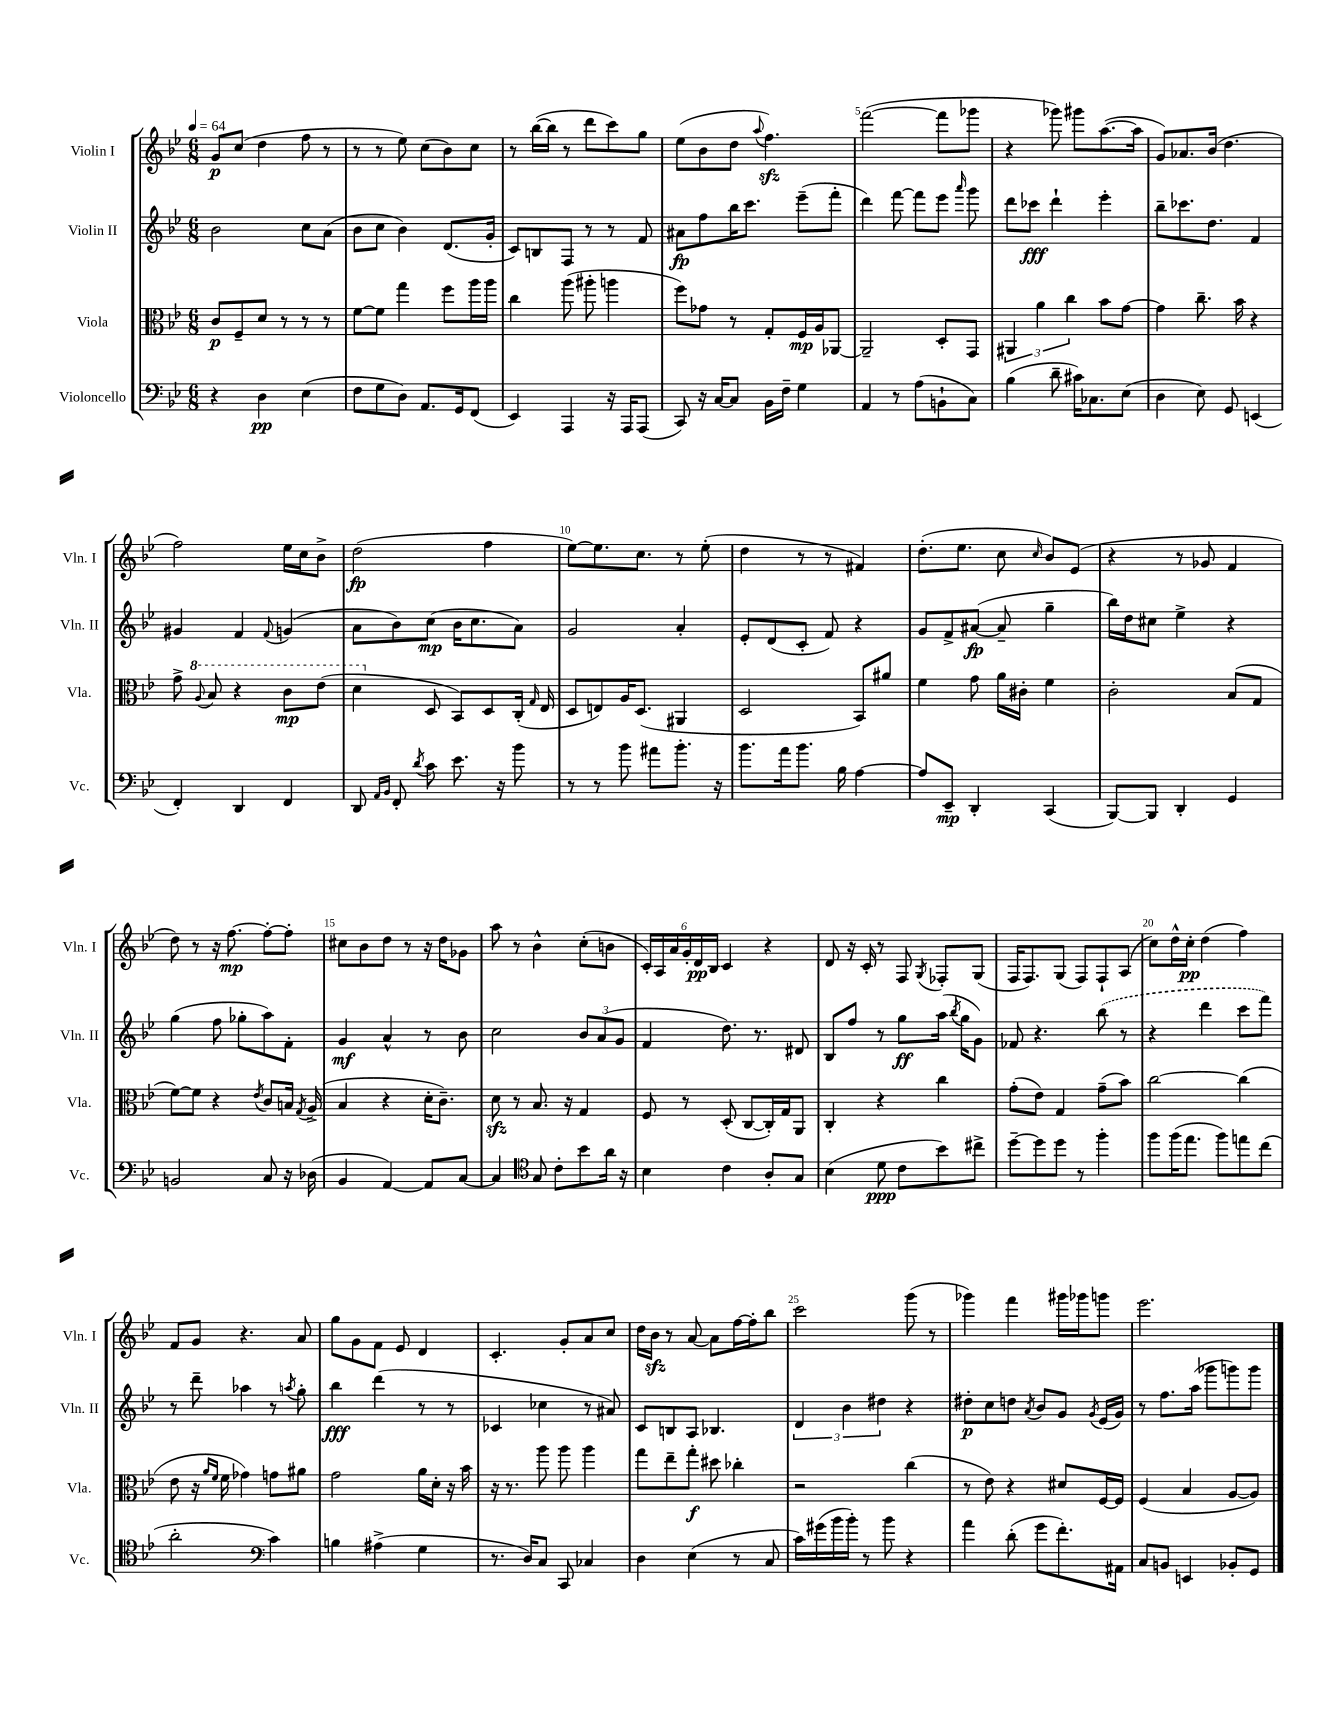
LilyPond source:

<<
\new StaffGroup <<
\new Staff = "s0" \with { instrumentName = "Violin I" shortInstrumentName = "Vln. I" } {
    \clef treble \key bes \major \numericTimeSignature \time 6/8 \tempo 4 = 64
    \autoBeamOff g'8[\p c''8]( d''4 f''8 r8 |
    r8 r8 ees''8) c''8[( bes'8) c''8] |
    r8 bes''16[~( bes''16] r8 d'''8[ c'''8) g''8] |
    ees''8[( bes'8 d''8] \appoggiatura { a''8 } f''4.\sfz) |
    f'''2~( f'''8[ ges'''8] |
    r4 ges'''8) gis'''8[ a''8.~( a''16] |
    g'8[) aes'8. bes'16]( d''4. |
    f''2) ees''16[ c''16 bes'8]-> |
    d''2\fp( f''4 |
    ees''8[~) ees''8. c''8.] r8 ees''8-.( |
    d''4 r8 r8 fis'4) |
    d''8.[-.( ees''8.] c''8 \grace { c''16 } bes'8[) ees'8]( |
    r4 r8 ges'8 f'4 |
    d''8) r8 r16 f''8.~\mp f''8[~-. f''8]-. |
    cis''8[ bes'8 d''8] r8 r16 d''16[ ges'8] |
    a''8 r8 bes'4-^ c''8[-.( b'8] |
    \tuplet 6/4 { c'16[-.) a16 a'16 g'16-. d'16\pp bes16] } c'4 r4 |
    d'8 r16 c'16-. r8 f8 \acciaccatura { g8 } fes8[-. g8]( |
    f16[ f8.) g8]( f8[) f8-! a8]( |
    c''8[) d''16-^ c''16]-.\pp d''4( f''4) |
    f'8[ g'8] r4. a'8 |
    g''8[ g'8 f'8] ees'8 d'4 |
    c'4.-. g'8[-. a'8 c''8] |
    d''16[ bes'16]\sfz r8 a'8~ a'8[ f''16~ f''16-. bes''8] |
    c'''2 g'''8( r8 |
    ges'''4) f'''4 gis'''16[ ges'''16 g'''8] |
    ees'''2. \bar "|." |
}
\new Staff = "s1" \with { instrumentName = "Violin II" shortInstrumentName = "Vln. II" } {
    \clef treble \key bes \major \numericTimeSignature \time 6/8
    \autoBeamOff bes'2 c''8[ a'8]( |
    bes'8[ c''8] bes'4) d'8.[( g'16]-. |
    c'8[) b8 f8] r8 r8 f'8 |
    ais'8[\fp f''8 bes''16 c'''8.] ees'''8[--( f'''8]-. |
    d'''4) f'''8~ f'''8[ ees'''8] \grace { a'''16 } g'''8 |
    d'''8[ ces'''8]\fff d'''4-! ees'''4-. |
    bes''8[-- ces'''8. d''8.] f'4 |
    gis'4 f'4 \appoggiatura { f'8 } g'4( |
    a'8[ bes'8) c''8]\mp( bes'16[ c''8. a'8]) |
    g'2 a'4-. |
    ees'8[-. d'8( c'8]-. f'8) r4 |
    g'8[ f'8-> ais'8]~\fp( ais'8-- g''4-- |
    bes''16[) d''16 cis''8] ees''4-> r4 |
    g''4( f''8 ges''8[-. a''8) f'8]-. |
    g'4\mf a'4-^ r8 bes'8 |
    c''2 \tuplet 3/2 { bes'8[ a'8( g'8] } |
    f'4 d''8.) r8. dis'8 |
    bes8[ f''8] r8 g''8[\ff a''16]( \acciaccatura { bes''8 } g''16[ g'8]) |
    fes'8 r4. \once \slurDashed bes''8( r8 |
    r4 d'''4 c'''8[ f'''8]) |
    r8 d'''8-- aes''4 r8 \acciaccatura { a''8 } g''8-. |
    bes''4\fff d'''4( r8 r8 |
    ces'4 ces''4 r8 ais'8) |
    c'8[ b8 a8] bes4. |
    \tuplet 3/2 { d'4 bes'4 dis''4 } r4 |
    dis''8[-.\p c''8 d''8] \acciaccatura { a'8 } bes'8[ g'8] \acciaccatura { g'8 } ees'16[( g'16]) |
    r8 f''8.[ a''16]( ges'''8[ g'''8) g'''8] \bar "|." |
}
\new Staff = "s2" \with { instrumentName = "Viola" shortInstrumentName = "Vla." } {
    \clef alto \key bes \major \numericTimeSignature \time 6/8
    \autoBeamOff c'8[\p f8-- d'8] r8 r8 r8 |
    f'8[~ f'8] g''4 f''8[ a''16 a''16] |
    c''4 a''8( ais''8-. a''4 |
    f''8[) ges'8] r8 g8[-. f16\mp a16 aes,8]~ |
    aes,2-- d8[-. g,8] |
    \tuplet 3/2 { ais,4 a'4 c''4 } bes'8[ g'8]~ |
    g'4 c''8.-- bes'16 r4 |
    g'8-> \ottava #1 \appoggiatura { a'8 } bes'8 r4 c''8[\mp ees''8]( |
    d''4 \ottava #0 d8 bes,8[) d8 c16]-.( \grace { g16 } ees16 |
    d8[ e8) a16 d8.]( ais,4 |
    d2 bes,8[) ais'8] |
    f'4 g'8 a'16[ cis'16]-. f'4 |
    c'2-. bes8[( g8] |
    f'8[~) f'8] r4 \acciaccatura { ees'8 } c'8[ b16] \acciaccatura { g8 } a16->( |
    bes4 r4 d'16[-. c'8.]--) |
    d'8\sfz r8 bes8. r16 g4 |
    f8 r8 d8-.( c8[~ c16-.) g16 a,8] |
    c4-. r4 c''4 |
    g'8[-.( ees'8]) g4 g'8[--( bes'8]) |
    c''2~ c''4( |
    ees'8 r16 \grace { a'16[ f'16] } f'16 ges'4) g'8[ ais'8] |
    g'2 a'16[ d'16]-. r16 bes'16 |
    r16 r8. a''8 a''8 a''4 |
    g''8[ ees''8-- g''8]-.\f dis''8 ces''4-. |
    r2 c''4( |
    r8 ees'8) r4 dis'8[ f16~ f16] |
    f4( bes4 a8[~ a8]) \bar "|." |
}
\new Staff = "s3" \with { instrumentName = "Violoncello" shortInstrumentName = "Vc." } {
    \clef bass \key bes \major \numericTimeSignature \time 6/8
    \autoBeamOff r4 d4\pp ees4( |
    f8[ g8 d8]) a,8.[ g,16 f,8]( |
    ees,4) a,,4 r16 a,,16[ a,,8]( |
    c,8) r16 c16[~ c8] bes,16[ f16]-- g4 |
    a,4 r8 a8[( b,8-! c8]) |
    bes4( d'8-- cis'16[) ces8. ees8]( |
    d4 ees8) g,8 e,4( |
    f,4-.) d,4 f,4 |
    d,8 \grace { a,16[ bes,16] } f,8-. \acciaccatura { d'8 } c'8 ees'8. r16 bes'8 |
    r8 r8 bes'8 ais'8[ bes'8.]-. r16 |
    bes'8.[ a'16 bes'8.] bes16 a4~ |
    a8[ ees,8]--\mp d,4-. c,4( |
    bes,,8[~) bes,,8] d,4-. g,4 |
    b,2 c8 r16 des16( |
    bes,4 a,4~) a,8[ c8]~ |
    c4 \clef tenor g8 c'8[-. bes'8 a'16] r16 |
    bes4 c'4 a8[-. g8] |
    bes4( d'8\ppp c'8[ bes'8) cis''8]-> |
    d''8[~-- d''8 d''8] r8 f''4-. |
    f''8[ f''16( ees''8.] f''8[) e''8 c''8]( |
    a'2-. \clef bass c'4) |
    b4 ais4->( g4 |
    r8. d16[) c8] c,8 ces4 |
    d4 ees4( r8 c8 |
    c'16[) gis'16( bes'16 bes'16]-.) r8 bes'8 r4 |
    a'4 d'8-.( g'8[ f'8.-.) ais,16] |
    c8[ b,8] e,4 bes,8[-. g,8] \bar "|." |
}
>>
>>
\layout { \context { \Score \override BarNumber.break-visibility = ##(#f #t #t) barNumberVisibility = #(every-nth-bar-number-visible 5) } }
